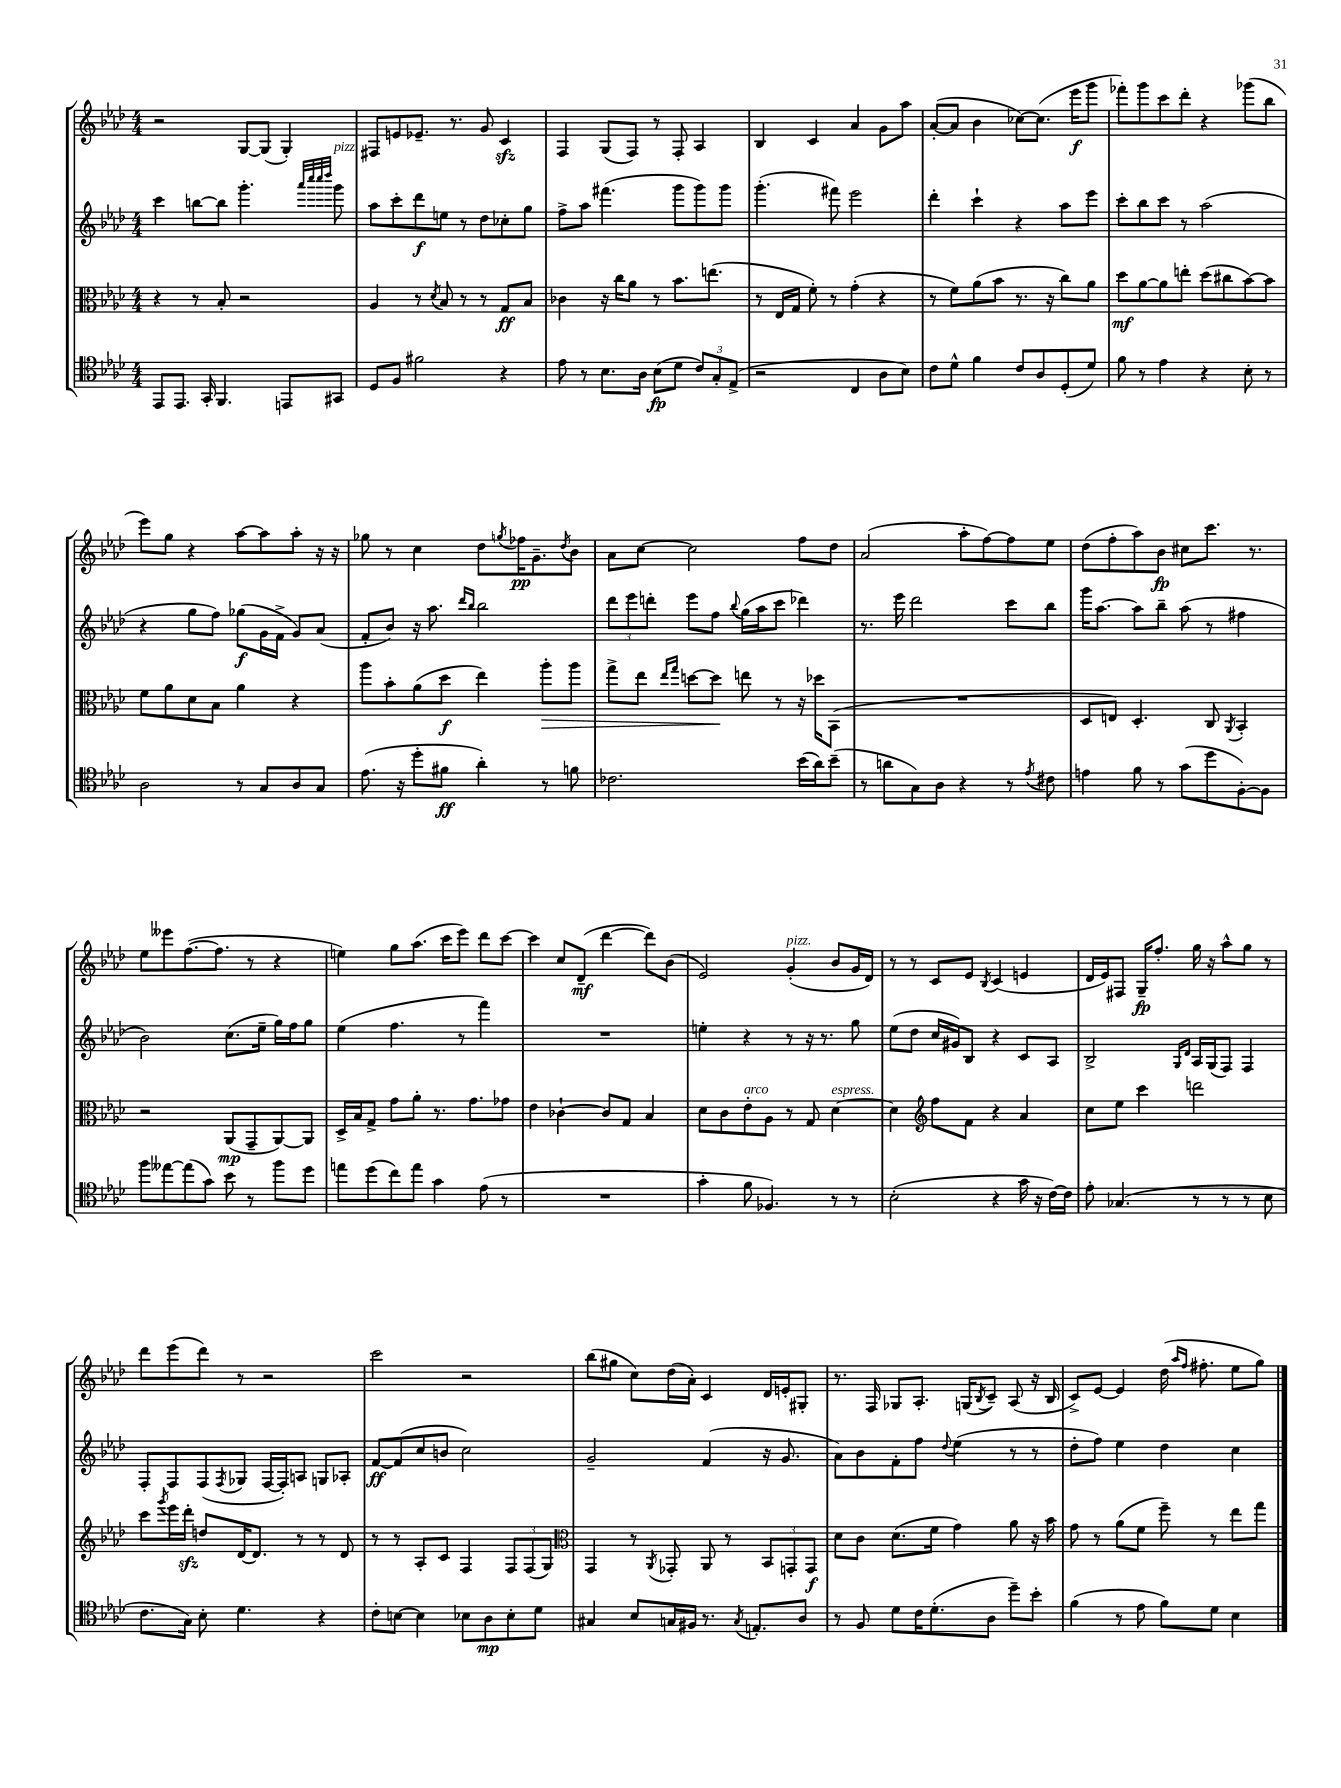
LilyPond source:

<<
\new StaffGroup <<
\new Staff = "s0" {
    \clef treble \key aes \major \numericTimeSignature \time 4/4
    r2 g8~ g8( g4-.) |
    fis8 e'8 ees'8.-- r8. g'8 c'4\sfz |
    f4 g8( f8) r8 f8-. aes4 |
    bes4 c'4 aes'4 g'8 aes''8 |
    aes'8~-.( aes'8 bes'4 ces''8~) ces''8.( ees'''16\f g'''8 |
    fes'''8-.) g'''8 c'''8 des'''8-. r4 ges'''8( bes''8 |
    ees'''8) g''8 r4 aes''8~ aes''8 aes''8-. r16 r16 |
    ges''8 r8 c''4 des''8 \acciaccatura { g''8 } fes''16\pp g'8.-- \acciaccatura { des''8 } bes'8 |
    aes'8 c''8~ c''2 f''8 des''8 |
    aes'2( aes''8-. f''8~) f''8 ees''8 |
    des''8( f''8-. aes''8) bes'8\fp cis''8 c'''8. r8. |
    ees''8 eeses'''8 f''8.~( f''8. r8 r4 |
    e''4) g''8 aes''8.( c'''16 ees'''8) des'''8 c'''8~ |
    c'''4 c''8 des'8--\mf( des'''4~ des'''8) bes'8( |
    ees'2) g'4-.^\markup { \italic "pizz." }( bes'8 g'16 des'16) |
    r8 r8 c'8 ees'8 \acciaccatura { bes8 } c'4( e'4 |
    des'16 ees'16) fis8 g16--\fp f''8.-. g''16 r16 aes''8-^ g''8 r8 |
    des'''8 ees'''8( des'''8) r8 r2 |
    c'''2 r2 |
    bes''8( gis''8 c''8) des''16( aes'16-.) c'4 des'16 e'16-. gis8-. |
    r8. f16 ges8 aes8.-. g16( \acciaccatura { bes8 } c'8--) aes8( r16 bes16 |
    c'8->) ees'8~ ees'4 des''16( \grace { aes''16 f''16 } fis''8.-. ees''8 g''8) \bar "|." |
}
\new Staff = "s1" {
    \clef treble \key aes \major \numericTimeSignature \time 4/4
    c'''4 b''8~ b''8 g'''4.-. \grace { aes'''32 c''''32 c''''32 des''''32 } g'''8^\markup { \italic "pizz." } |
    aes''8 c'''8-. des'''8\f e''8 r8 des''8 ces''8-. g''8 |
    f''8-> aes''8 fis'''4.( g'''8 g'''8) g'''8 |
    g'''4.-.( fis'''8) ees'''2 |
    des'''4-. c'''4-! r4 aes''8 ees'''8 |
    c'''8-. bes''8 c'''8 r8 aes''2( |
    r4 g''8 f''8) ges''8\f( g'16 f'16-> g'8) aes'8( |
    f'8-. bes'8) r16 aes''8. \grace { des'''16 bes''16 } bes''2 |
    \tuplet 3/2 { des'''8 ees'''8 d'''8-. } ees'''8 f''8 \appoggiatura { bes''8 } g''16( aes''16 c'''8 des'''4) |
    r8. ees'''16 des'''2 c'''8 bes''8 |
    g'''16 aes''8.~ aes''8 bes''8-- aes''8( r8 fis''4 |
    bes'2) c''8.( ees''16-- g''16) f''16 g''8 |
    ees''4( f''4. r8 f'''4) |
    R1 |
    e''4-. r4 r8 r16 r8. g''8 |
    ees''8( des''8 c''16 gis'16) bes8 r4 c'8 aes8 |
    bes2-> \grace { g16 des'16 } aes16 g16( f8) f4 |
    f8-. f8 f8( \acciaccatura { f8 } ges8 f16~ f16-.) a8 g8 aes8-. |
    f'8~\ff f'8( c''8 b'8 c''2) |
    g'2-- f'4( r16 g'8. |
    aes'8) bes'8 f'8-. f''8 \appoggiatura { des''8 } ees''4( r8 r8 |
    des''8-. f''8) ees''4 des''4 c''4 \bar "|." |
}
\new Staff = "s2" {
    \clef alto \key aes \major \numericTimeSignature \time 4/4
    r4 r8 bes8-. r2 |
    aes4 r8 \acciaccatura { des'8 } bes8 r8 r8 g8\ff bes8 |
    ces'4 r16 c''16 aes'8 r8 bes'8. e''8.( |
    r8 ees16 g16 f'8-.) r8 g'4-.( r4 |
    r8 f'8) aes'8( bes'8 r8. r16 c''8) aes'8 |
    des''8\mf aes'8~ aes'8 e''8-. des''8( cis''8 bes'8~) bes'8 |
    f'8 aes'8 des'8 bes8 aes'4 r4 |
    aes''8 bes'8-. aes'8( des''8\f ees''4) aes''8-.\> aes''8 |
    g''8-> ees''8 \grace { ees''16 g''16 } d''8~ d''8\! e''8 r8 r16 des''16 bes,8( |
    R1 |
    des8 e8) des4.-. c8 \acciaccatura { aes,8 } bes,4-. |
    r2 aes,8\mp( g,8-- aes,8~) aes,8 |
    des16-> bes16 g8-> g'8 aes'8-. r8. g'8. ges'8 |
    ees'4 ces'4~-! ces'8 g8 bes4 |
    des'8 c'8 ees'8-.^\markup { \italic "arco" } aes8 r8 g8 des'4~^\markup { \italic "espress." } |
    des'4 \clef treble f''8 f'8 r4 aes'4 |
    c''8 ees''8 c'''4 d'''2 |
    c'''8 \acciaccatura { g'''8 } ees'''16 des'''16-.\sfz d''8 des'16~ des'8. r8 r8 des'8 |
    r8 r8 aes8-. c'8 f4 \tuplet 3/2 { f8 f8( g8) } |
    \clef alto g,4 r8 \acciaccatura { aes,8 } ges,8-. aes,8 r8 \tuplet 3/2 { bes,8 g,8-. g,8\f } |
    des'8 c'8 des'8.( f'16 g'4) aes'8 r16 bes'16 |
    g'8 r8 aes'8( f'8 f''8--) r8 ees''8 g''8 \bar "|." |
}
\new Staff = "s3" {
    \clef tenor \key aes \major \numericTimeSignature \time 4/4
    ees,8 ees,8. g,16-. f,4. e,8 gis,8 |
    des8 f8 fis'2 r4 |
    ees'8 r8 bes8. aes16 bes8\fp( des'8 \tuplet 3/2 { c'8) g8-. ees8->( } |
    r2 c4 aes8 bes8) |
    c'8 des'8-^ f'4 c'8 aes8 des8-.( des'8) |
    f'8 r8 ees'4 r4 bes8-. r8 |
    aes2 r8 g8 aes8 g8 |
    ees'8.( r16 des''8-. fis'8\ff aes'4-.) r8 f'8 |
    ces'2. bes'16( aes'16) bes'8--( |
    r8 a'8 g8) aes8 r4 r8 \acciaccatura { ees'8 } cis'8 |
    e'4 f'8 r8 g'8( des''8 f8~-.) f8 |
    f''8 eeses''8~ eeses''8( g'8) bes'8 r8 f''8 des''8 |
    e''8 des''8( c''8) e''8 g'4 ees'8( r8 |
    R1 |
    g'4-. f'8 fes4.) r8 r8 |
    bes2-.( r4 g'16 r16 c'16~) c'16 |
    ees'8-. ges4.( r8 r8 r8 bes8 |
    c'8. g16) bes8-. des'4. r4 |
    c'8-. b8~ b4 bes8 aes8\mp bes8-. des'8 |
    gis4 bes8 g16 fis16 r8. \acciaccatura { g8 } e8.-. aes8 |
    r8 f8 des'8 c'16 des'8.-.( aes8 des''8--) bes'8-. |
    f'4( r8 ees'8 f'8) des'8 bes4 \bar "|." |
}
>>
>>
\layout { \context { \Score \remove "Bar_number_engraver" } }
